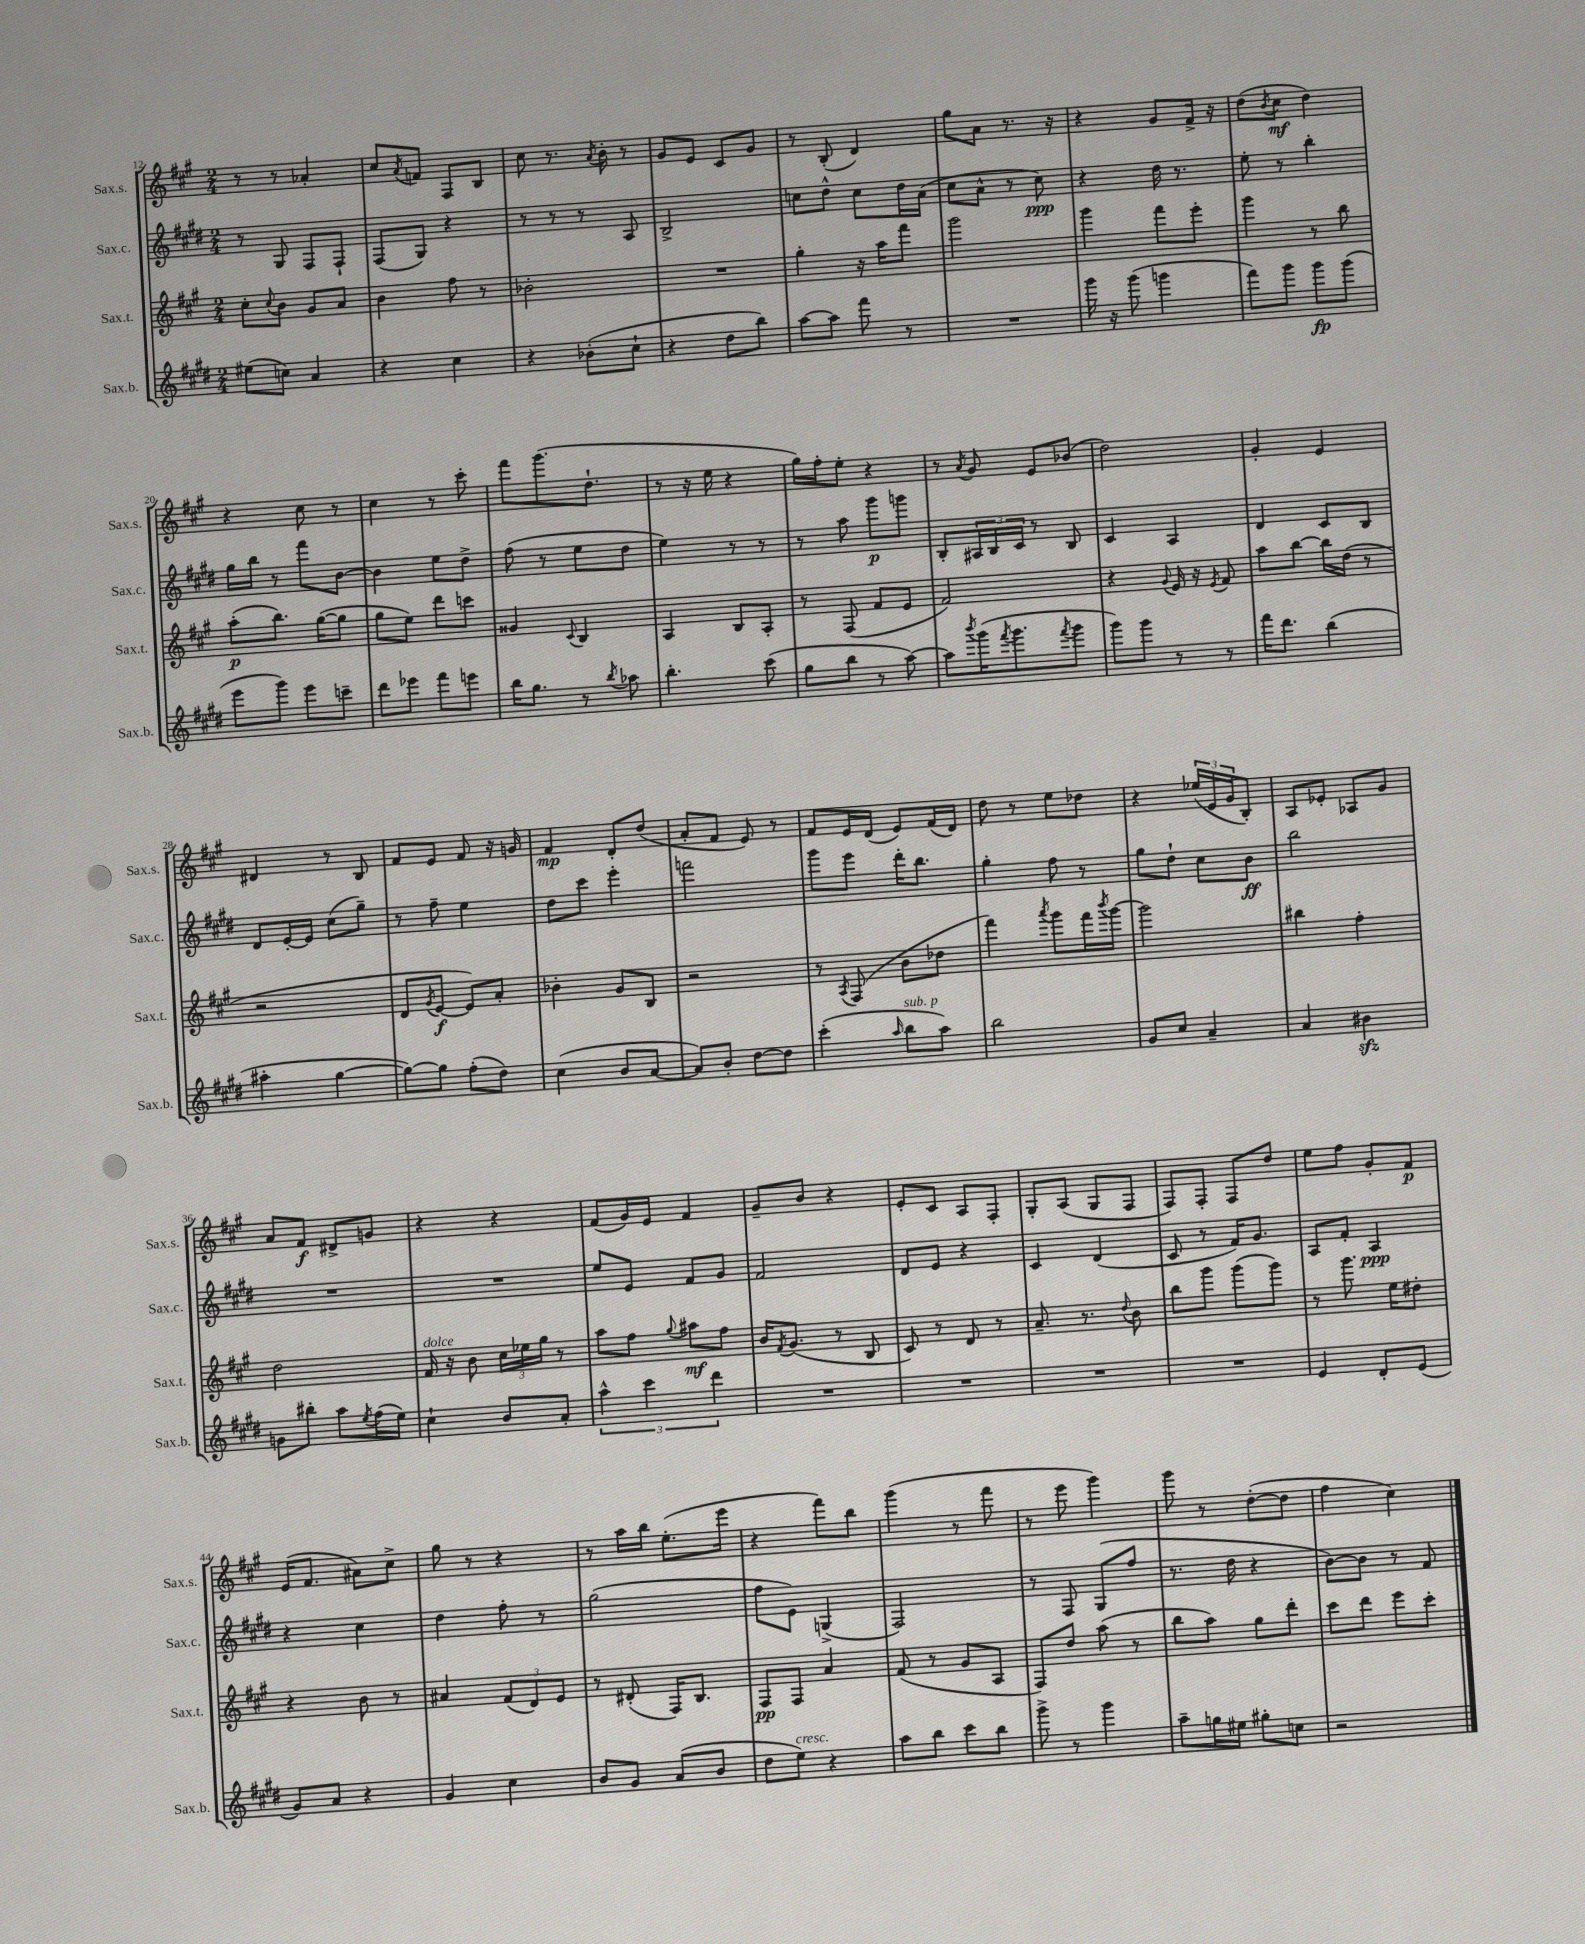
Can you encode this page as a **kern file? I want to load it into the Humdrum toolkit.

**kern	**dynam	**kern	**dynam	**kern	**dynam	**kern	**dynam
*part4	*part4	*part3	*part3	*part2	*part2	*part1	*part1
*staff4	*staff4	*staff3	*staff3	*staff2	*staff2	*staff1	*staff1
*I"Sax.b.	*	*I"Sax.t.	*	*I"Sax.c.	*	*I"Sax.s.	*
*I'Sax.b.	*	*I'Sax.t.	*	*I'Sax.c.	*	*I'Sax.s.	*
*clefG2	*	*clefG2	*	*clefG2	*	*clefG2	*
*k[f#c#g#d#]	*	*k[f#c#g#]	*	*k[f#c#g#d#]	*	*k[f#c#g#]	*
*M2/4	*	*M2/4	*	*M2/4	*	*M2/4	*
=12	=12	=12	=12	=12	=12	=12	=12
(8ee#X\L	.	8cc#'\L	.	8r	.	8r	.
.	.	8qqcc#/	.	.	.	.	.
8ccn\J)	.	8b\J	.	8G#/	.	8r	.
4a/	.	8g#/L	.	8F#/L	.	4a-X'/	.
.	.	8a/J	.	8F#`/J	.	.	.
=13	=13	=13	=13	=13	=13	=13	=13
4r	.	4b\	.	(8F#/L	.	8cc#/L	.
.	.	.	.	.	.	8qa/	.
.	.	.	.	8G#/J)	.	8fn/J	.
4cc#\	.	8ff#\	.	4r	.	8F#/L	.
.	.	8r	.	.	.	8B/J	.
=14	=14	=14	=14	=14	=14	=14	=14
4r	.	2b-X'\	.	8r	.	8cc#\	.
.	.	.	.	8r	.	8.r	.
(8b-X'\L	.	.	.	8r	.	.	.
.	.	.	.	.	.	8qa/	.
.	.	.	.	.	.	16b'\	.
8cc#`\J	.	.	.	8A/	.	8r	.
=15	=15	=15	=15	=15	=15	=15	=15
4r	.	2r	.	2B^/	.	8g#/L	.
.	.	.	.	.	.	8e/J	.
8dd#\L	.	.	.	.	.	8c#/L	.
8bb\J)	.	.	.	.	.	8g#/J	.
=16	=16	=16	=16	=16	=16	=16	=16
[8aa\L	.	4gg#'\	.	8ccn\L	.	8r	.
8aa\J]	.	.	.	8dd#^^\J	.	(8B'/	.
8fff#\	.	16r	.	8cc\L	.	4d/)	.
.	.	16aa\KL	.	.	.	.	.
8r	.	8fff#\J	.	16dd#\L	.	.	.
.	.	.	.	(16a\JJ	.	.	.
=17	=17	=17	=17	=17	=17	=17	=17
2r	.	2ggg#\	.	8cc#\L	.	8gg#\L	.
.	.	.	.	8a^^\J	.	8a\J	.
.	.	.	.	8r	.	8.r	.
.	.	.	.	8cc#\)	ppp	.	.
.	.	.	.	.	.	16r	.
=18	=18	=18	=18	=18	=18	=18	=18
16ggg#\	.	4ggg#\	.	4r	.	4r	.
16r	.	.	.	.	.	.	.
(8ggg#\	.	.	.	.	.	.	.
4gggn\	.	8fff#\L	.	16dd#\	.	8g#/L	.
.	.	.	.	8.r	.	.	.
.	.	8eee'\J	.	.	.	16f#^/Jk	.
.	.	.	.	.	.	16r	.
=19	=19	=19	=19	=19	=19	=19	=19
8fff#\L)	.	4ggg#\	.	8ee'\	.	(8dd\L	.
.	.	.	.	.	.	8qb/	.
8ggg#\J	.	.	.	8r	.	8cc#\J	mf
8ggg#\L	fp	8r	.	4bb'\	.	4dd\)	.
(8ggg#\J	.	8bb\	.	.	.	.	.
!!LO:LB:g=z
=20	=20	=20	=20	=20	=20	=20	=20
8eee\L	.	(8aa'\L	p	16gg#\LL	.	4r	.
.	.	.	.	16bb\JJ	.	.	.
8ggg#\J)	.	8.bb\J)	.	8r	.	.	.
8eee\L	.	.	.	8fff#\L	.	8cc#\	.
.	.	([16gg#\KL	.	.	.	.	.
8cccn~\J	.	8gg#\J]	.	[8b\J	.	8r	.
=21	=21	=21	=21	=21	=21	=21	=21
8ddd#\L	.	8gg#\L	.	4b\]	.	4cc#\	.
8eee-X\J	.	8ee\J)	.	.	.	.	.
8fff#\L	.	8ddd\L	.	8ee\L	.	8r	.
8eeen\J	.	8cccn\J	.	8dd#^\J	.	8ccc#'\	.
=22	=22	=22	=22	=22	=22	=22	=22
16bb\KL	.	4g##X/	.	(8ff#\	.	8fff#\L	.
8.gg#\J	.	.	.	.	.	.	.
.	.	.	.	8r	.	(8.ggg#\	.
.	.	8qqc#/	.	.	.	.	.
8r	.	4B/	.	8ee\L	.	.	.
.	.	.	.	.	.	8.dd`\J	.
8qbb/	.	.	.	.	.	.	.
8aa-X\	.	.	.	8dd#\J	.	.	.
=23	=23	=23	=23	=23	=23	=23	=23
4.bb'\	.	4A/	.	4ee\)	.	8r	.
.	.	.	.	.	.	16r	.
.	.	.	.	.	.	16ee\	.
.	.	8B/L	.	8r	.	4r	.
(8ccc#\	.	8A'/J	.	8r	.	.	.
=24	=24	=24	=24	=24	=24	=24	=24
8gg#\L	.	8r	.	8r	.	16gg#\LL)	.
.	.	.	.	.	.	16ff#'\J	.
8bb\J	.	(8F#/	.	8aa\	.	8ee'\J	.
8r	.	8f#/L	.	8ggg#\L	p	4r	.
[8aa\)	.	8e/J	.	8gggn\J	.	.	.
=25	=25	=25	=25	=25	=25	=25	=25
8aa\L]	.	2f#/)	.	8B'/L	.	8r	.
8qbbb/	.	.	.	.	.	8qa/	.
(16ggg#\K	.	.	.	24A#X/L	.	8g#/	.
.	.	.	.	24B/	.	.	.
8qfff#/	.	.	.	.	.	.	.
8.ggg#\	.	.	.	.	.	.	.
.	.	.	.	24c#/JJ	.	.	.
.	.	.	.	8r	.	8e/L	.
8qfff#/	.	.	.	.	.	.	.
8ggg#\J	.	.	.	8B/	.	(8b-X/J	.
=26	=26	=26	=26	=26	=26	=26	=26
8ggg#\L)	.	4r	.	4c#/	.	2dd\)	.
8ggg#\J	.	.	.	.	.	.	.
.	.	8qqg#/	.	.	.	.	.
8r	.	16e/	.	4A/	.	.	.
.	.	16r	.	.	.	.	.
.	.	8qe/	.	.	.	.	.
8r	.	8f#/	.	.	.	.	.
=27	=27	=27	=27	=27	=27	=27	=27
16fff#\KL	.	8aa\L	.	4d#/	.	4g#'/	.
8.ddd#\J	.	.	.	.	.	.	.
.	.	[8bb\J	.	.	.	.	.
(4bb\	.	16bb\LL]	.	8c#/L	.	4e/	.
.	.	(16dd\JJ	.	.	.	.	.
.	.	8r	.	8B/J	.	.	.
!!LO:LB:g=z
=28	=28	=28	=28	=28	=28	=28	=28
4aa#X'\	.	2r	.	8d#/L	.	4d#X/	.
.	.	.	.	[16e'/L	.	.	.
.	.	.	.	16e/JJ]	.	.	.
[4gg#\	.	.	.	(8cc#\L	.	8r	.
.	.	.	.	8gg#~\J)	.	8B/	.
=29	=29	=29	=29	=29	=29	=29	=29
8gg#\L_)	.	8d/L	.	8r	.	8f#/L	.
.	.	8qg#/	.	.	.	.	.
8gg#\J]	.	[8e/J	f	8ff#~\	.	8e/J	.
(8ff#'\L	.	8e/L])	.	4ee\	.	8f#/	.
8dd#\J)	.	8a'/J	.	.	.	16r	.
.	.	.	.	.	.	16gn/	.
=30	=30	=30	=30	=30	=30	=30	=30
(4cc#\	.	4b-X'\	.	8dd#\L	.	4f#/	mp
.	.	.	.	8ccc#\J	.	.	.
8b/L	.	8g#/L	.	4eee'\	.	8d'/L	.
[8a/J	.	8B/J	.	.	.	(8dd/J	.
=31	=31	=31	=31	=31	=31	=31	=31
8a/L])	.	2r	.	2fffn\	.	8a'/L	.
8b'/J	.	.	.	.	.	8f#/J	.
[8dd#\L	.	.	.	.	.	8e/)	.
8dd#\J]	.	.	.	.	.	8r	.
=32	=32	=32	=32	=32	=32	=32	=32
(4ccc#'\	.	8r	.	8ggg#\L	.	8f#/L	.
.	.	8qA/	.	.	.	.	.
.	.	(8F#/	.	8eee\J	.	16e/L	.
.	.	.	.	.	.	(16d/JJ	.
16qqaa/	.	.	.	.	.	.	.
!LO:TX:a:i:t=sub. p	!	!	!	!	!	!	!
8bb\L	.	8b\L	.	16ddd#'\KL	.	8e/L)	.
.	.	.	.	8.bb\J	.	.	.
8aa\J)	.	8dd-X\J	.	.	.	(16f#/L	.
.	.	.	.	.	.	16d/JJ)	.
=33	=33	=33	=33	=33	=33	=33	=33
2bb\	.	4fff#\)	.	4gg#'\	.	8dd\	.
.	.	.	.	.	.	8r	.
.	.	8qaaa/	.	.	.	.	.
.	.	8ggg#\L	.	8ff#\	.	8ee\L	.
.	.	16fff#\L	.	8r	.	8dd-X\J	.
.	.	8qbbb/	.	.	.	.	.
.	.	[16ggg#\JJ	.	.	.	.	.
=34	=34	=34	=34	=34	=34	=34	=34
8g#/L	.	2ggg#\]	.	8gg#\L	.	4r	.
8cc#/J	.	.	.	8dd#`\J	.	.	.
4a~/	.	.	.	8cc#\L	.	(24ee-X/LL	.
.	.	.	.	.	.	24e/	.
.	.	.	.	.	.	24g#/J	.
.	.	.	.	8b\J	ff	8B'/J)	.
=35	=35	=35	=35	=35	=35	=35	=35
4a/	.	4bb#X\	.	2bb\	.	8A/L	.
.	.	.	.	.	.	8e-X'/J	.
4b#Xzz\	.	4ff#'\	.	.	.	8A-X/L	.
.	.	.	.	.	.	8g#/J	.
!!LO:LB:g=z
=36	=36	=36	=36	=36	=36	=36	=36
8gn\L	.	2dd\	.	2r	.	8a/L	.
8bb#X'\J	.	.	.	.	.	8f#/J	f
8aa\L	.	.	.	.	.	8d#X^/L	.
8qee/	.	.	.	.	.	.	.
(16ff#\L	.	.	.	.	.	8gn/J	.
16ee\JJ)	.	.	.	.	.	.	.
=37	=37	=37	=37	=37	=37	=37	=37
!	!	!LO:TX:a:i:t=dolce	!	!	!	!	!
4cc#`\	.	16f#/	.	2r	.	4r	.
.	.	16r	.	.	.	.	.
.	.	8b\	.	.	.	.	.
8b/L	.	24cc#\LL	.	.	.	4r	.
.	.	24ee-X\	.	.	.	.	.
.	.	24gg#\JJ	.	.	.	.	.
8a'/J	.	8r	.	.	.	.	.
=38	=38	=38	=38	=38	=38	=38	=38
6aa^^\	.	8aa\L	.	8ee/L	.	(8f#/L	.
.	.	8ff#\J	.	8e/J	.	16g#/L)	.
6ccc#\	.	.	.	.	.	.	.
.	.	.	.	.	.	16e/JJ	.
.	.	8qqgg#/	.	.	.	.	.
.	.	8aa#X\L	mf	8f#/L	.	4f#/	.
6ddd#\	.	.	.	.	.	.	.
.	.	8ff#\J	.	8g#/J	.	.	.
=39	=39	=39	=39	=39	=39	=39	=39
2r	.	16b/KL	.	2f#/	.	8g#~/L	.
.	.	8qf#/	.	.	.	.	.
.	.	(8.g#/J	.	.	.	.	.
.	.	.	.	.	.	8b/J	.
.	.	8r	.	.	.	4r	.
.	.	8B/	.	.	.	.	.
=40	=40	=40	=40	=40	=40	=40	=40
2r	.	8c#/)	.	8d#/L	.	8e'/L	.
.	.	8r	.	8e/J	.	8c#/J	.
.	.	8d/	.	4r	.	8A/L	.
.	.	8r	.	.	.	8F#'/J	.
=41	=41	=41	=41	=41	=41	=41	=41
2r	.	8.a~/	.	4c#/	.	8G#'/L	.
.	.	.	.	.	.	(8A/J	.
.	.	8.r	.	.	.	.	.
.	.	.	.	(4d#/	.	8G#/L	.
.	.	8qqdd/	.	.	.	.	.
.	.	8b\	.	.	.	8F#/J	.
=42	=42	=42	=42	=42	=42	=42	=42
2r	.	8bb\L	.	8c#/	.	8F#/L)	.
.	.	8ggg#\J	.	8r	.	8F#'/J	.
.	.	(8ggg#\L	.	16f#/KL)	.	8F#/L	.
.	.	.	.	8.g#/J	.	.	.
.	.	8ggg#\J)	.	.	.	8dd/J	.
=43	=43	=43	=43	=43	=43	=43	=43
4e/	.	8r	.	8A/L	.	8ee\L	.
.	.	8.ggg#\	.	8f#'/J	.	8ff#\J	.
8d#'/L	.	.	.	4A/	ppp	8g#'/L	.
.	.	16ee\KL	.	.	.	.	.
(8e/J	.	8dd#X'\J	.	.	.	8f#/J	p
!!LO:LB:g=z
=44	=44	=44	=44	=44	=44	=44	=44
8g#/L)	.	4r	.	4r	.	(16e/KL	.
.	.	.	.	.	.	8.f#/J	.
8a/J	.	.	.	.	.	.	.
4r	.	8b\	.	4cc#\	.	8a#X\L)	.
.	.	8r	.	.	.	8cc#^\J	.
=45	=45	=45	=45	=45	=45	=45	=45
4g#/	.	4a#X/	.	4dd#\	.	8gg#\	.
.	.	.	.	.	.	8r	.
4cc#\	.	(12f#/L	.	8ff#'\	.	4r	.
.	.	12d/)	.	.	.	.	.
.	.	.	.	8r	.	.	.
.	.	12e/J	.	.	.	.	.
=46	=46	=46	=46	=46	=46	=46	=46
8b/L	.	8r	.	(2gg#\	.	8r	.
8g#/J	.	(8d#X'/	.	.	.	16aa\LL	.
.	.	.	.	.	.	16bb\JJ	.
(8a/L	.	16F#/KL)	.	.	.	(8.ee'\L	.
.	.	8.B/J	.	.	.	.	.
8b/J	.	.	.	.	.	.	.
.	.	.	.	.	.	16eee\Jk	.
=47	=47	=47	=47	=47	=47	=47	=47
8dd#\L	.	8F#/L	pp	8ff#\L	.	4r	.
!LO:TX:a:i:t=cresc.	!	!	!	!	!	!	!
8ee\J)	.	8F#/J	.	8e\J)	.	.	.
4r	.	4a/	.	(4Gn^/	.	8fff#\L)	.
.	.	.	.	.	.	8bb\J	.
=48	=48	=48	=48	=48	=48	=48	=48
8aa\L	.	(8f#/	.	2F#/)	.	(4ggg#\	.
8bb\J	.	8r	.	.	.	.	.
8ccc#\L	.	8g#/L	.	.	.	8r	.
8bb\J	.	8A/J	.	.	.	8fff#\	.
=49	=49	=49	=49	=49	=49	=49	=49
8ggg#^\	.	8F#/L)	.	8r	.	8r	.
8r	.	8dd/J	.	8F#/	.	8eee\	.
4ggg#\	.	(8aa\	.	(8G#/L	.	4ggg#\)	.
.	.	8r	.	8ff#/J	.	.	.
=50	=50	=50	=50	=50	=50	=50	=50
8aa~\L	.	8bb\L	.	8.r	.	8ggg#\	.
16ggn\L	.	8aa\J)	.	.	.	8r	.
16ee#X\JJ	.	.	.	16dd#\	.	.	.
8gg#X'\L	.	8gg#\L	.	4r	.	([8dd'\L	.
8ccn\J	.	8ddd'\J	.	.	.	8dd\J]	.
=51	=51	=51	=51	=51	=51	=51	=51
2r	.	8ccc#\L	.	[8b\L)	.	4ff#\	.
.	.	8ddd\J	.	8b\J]	.	.	.
.	.	8eee\L	.	8r	.	4cc#\)	.
.	.	8ccc#'\J	.	8f#/	.	.	.
==	==	==	==	==	==	==	==
*-	*-	*-	*-	*-	*-	*-	*-
